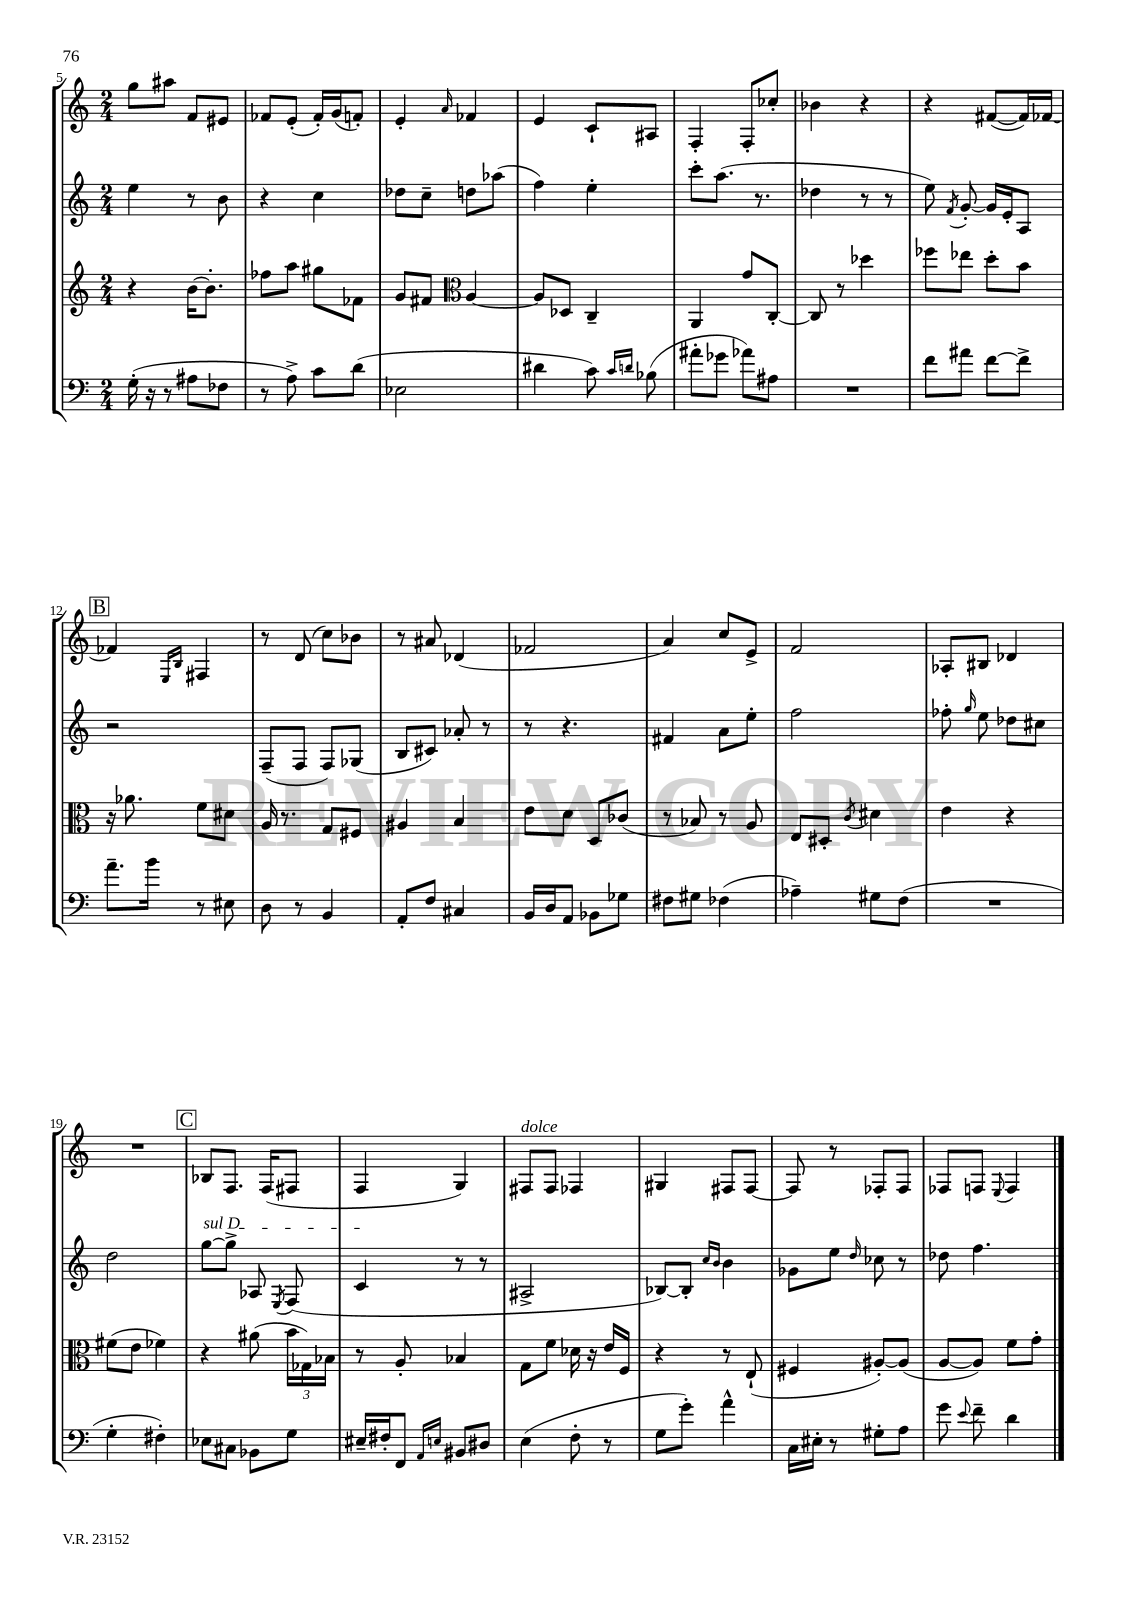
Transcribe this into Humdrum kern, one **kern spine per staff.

**kern	**kern	**kern	**kern
*staff4	*staff3	*staff2	*staff1
*clefF4	*clefG2	*clefG2	*clefG2
*k[]	*k[]	*k[]	*k[]
*M2/4	*M2/4	*M2/4	*M2/4
(16G'\	4r	4ee\	8gg\L
16r	.	.	.
8r	.	.	8aa#\J
8A#\L	[16b\LK	8r	8f/L
.	8.b'\]J	.	.
8F-\J	.	8b\	8e#/J
=	=	=	=
8r	8ff-\L	4r	8f-/L
8A^\)	8aa\J	.	(8e'/J
8c\L	8gg#\L	4cc\	16f-'/LL)
.	.	.	(16g/J
(8d\J	8f-\J	.	8f'/J)
=	=	=	=
2E-\	8g/L	8dd-\L	4e'/
.	8f#/J	8cc~\J	.
*	*clefC3	*	*
.	.	.	16qqa/
.	[4A/	8dd\L	4f-/
.	.	(8aa-\J	.
=	=	=	=
4d#\	8A/]L	4ff\)	4e/
.	8D-/J	.	.
8c\)	4C~/	4ee'\	8c`/L
16qqc/LL	.	.	.
16qqd/JJ	.	.	.
(8B-\	.	.	8A#/J
=	=	=	=
8a#'\L	4AA/	8ccc'\L	4F'/
8g-\J	.	(8.aa\J	.
8a-\L)	8g/L	.	8F'/L
.	.	8.r	.
8A#\J	[8C'/J	.	8cc-'/J
=	=	=	=
2r	8C/]	4dd-\	4b-\
.	8r	.	.
.	4dd-\	8r	4r
.	.	8r	.
=	=	=	=
8f\L	8ff-\L	8ee\)	4r
.	.	8qf/	.
8a#\J	8ee-\J	[8g'/	.
[8f\L	8dd'\L	16g/]LL	([8f#/L
.	.	16e'/J	.
8f^\]J	8b\J	8A/J	16f#/]L)
.	.	.	[16f-/JJ
=	=	=	=
8.a~\L	16r	2r	4f-/]
.	8.a-\	.	.
16b\Jk	.	.	.
.	.	.	16qqE/LL
.	.	.	16qqB/JJ
8r	8f\L	.	4F#/
8E#\	8d#\J	.	.
=	=	=	=
8D\	16A/	(8F~/L	8r
.	8.r	.	.
8r	.	8F/J	(8d/
4BB/	8G/L	8F/L)	8cc\L)
.	8F#/J	(8G-/J	8b-\J
=	=	=	=
8AA'/L	4A#/	8B/L	8r
8F/J	.	8c#/J)	8a#/
4C#/	4B/	8a-'/	(4d-/
.	.	8r	.
=	=	=	=
16BB/LL	8e\L	8r	2f-/
16D/J	.	.	.
8AA/J	8d\J	4.r	.
8BB-\L	8D/L	.	.
8G-\J	(8c-/J	.	.
=	=	=	=
8F#\L	8r	4f#/	4a/)
8G#\J	8B-/)	.	.
(4F-\	8r	8a\L	8cc/L
.	8A/	8ee'\J	8e^/J
=	=	=	=
4A-~\)	8E/L	2ff\	2f/
.	8D#'/J	.	.
.	8qc/	.	.
8G#\L	4d#\	.	.
(8F\J	.	.	.
=	=	=	=
2r	4e\	8ff-'\	8A-'/L
.	.	16qqgg/	.
.	.	8ee\	8B#/J
.	4r	8dd-\L	4d-/
.	.	8cc#\J	.
=	=	=	=
4G'\	(8f#\L	2dd\	2r
.	8e\J	.	.
4F#'\)	4f-\)	.	.
=	=	=	=
8E-\L	4r	[8gg\L	8B-/L
8C#\J	.	8gg^\]J	8.F/J
8BB-\L	(8a#\	8A-/	.
.	.	.	(16F/LK
.	.	8qE/	.
8G\J	24b\LL	(8F/	8F#/J
.	24G-\)	.	.
.	24B-\JJ	.	.
=	=	=	=
16E#~/LL	8r	4c/	4F/
16F#'/J	.	.	.
8FF/J	8A'/	.	.
16qqAA/LL	.	.	.
16qqE/JJ	.	.	.
8BB#/L	4B-/	8r	4G/)
8D#/J	.	8r	.
=	=	=	=
(4E\	8G\L	2A#^/	8F#/L
.	8f\J	.	8F#/J
8F'\	16d-\	.	4F-/
.	16r	.	.
8r	16e/LL	.	.
.	16F/JJ	.	.
=	=	=	=
8G\L	4r	[8B-/L)	4G#/
8g'\J)	.	8B-'/]J	.
.	.	16qqcc/LL	.
.	.	16qqb/JJ	.
4a^^\	8r	4b\	8F#/L
.	(8E`/	.	[8F#/J
=	=	=	=
16C\LL	4F#/	8g-\L	8F#/]
16E#'\JJ	.	.	.
8r	.	8ee\J	8r
.	.	16qqdd/	.
8G#'\L	[8A#'/L)	8cc-\	8F-'/L
8A\J	(8A#/]J	8r	8F-/J
=	=	=	=
8g\	[8A/L	8dd-\	8F-/L
8qqe/	.	.	.
8f~\	8A/]J)	4.ff\	8F/J
.	.	.	8qqE/
4d\	8f\L	.	4F/
.	8g'\J	.	.
==	==	==	==
*-	*-	*-	*-
